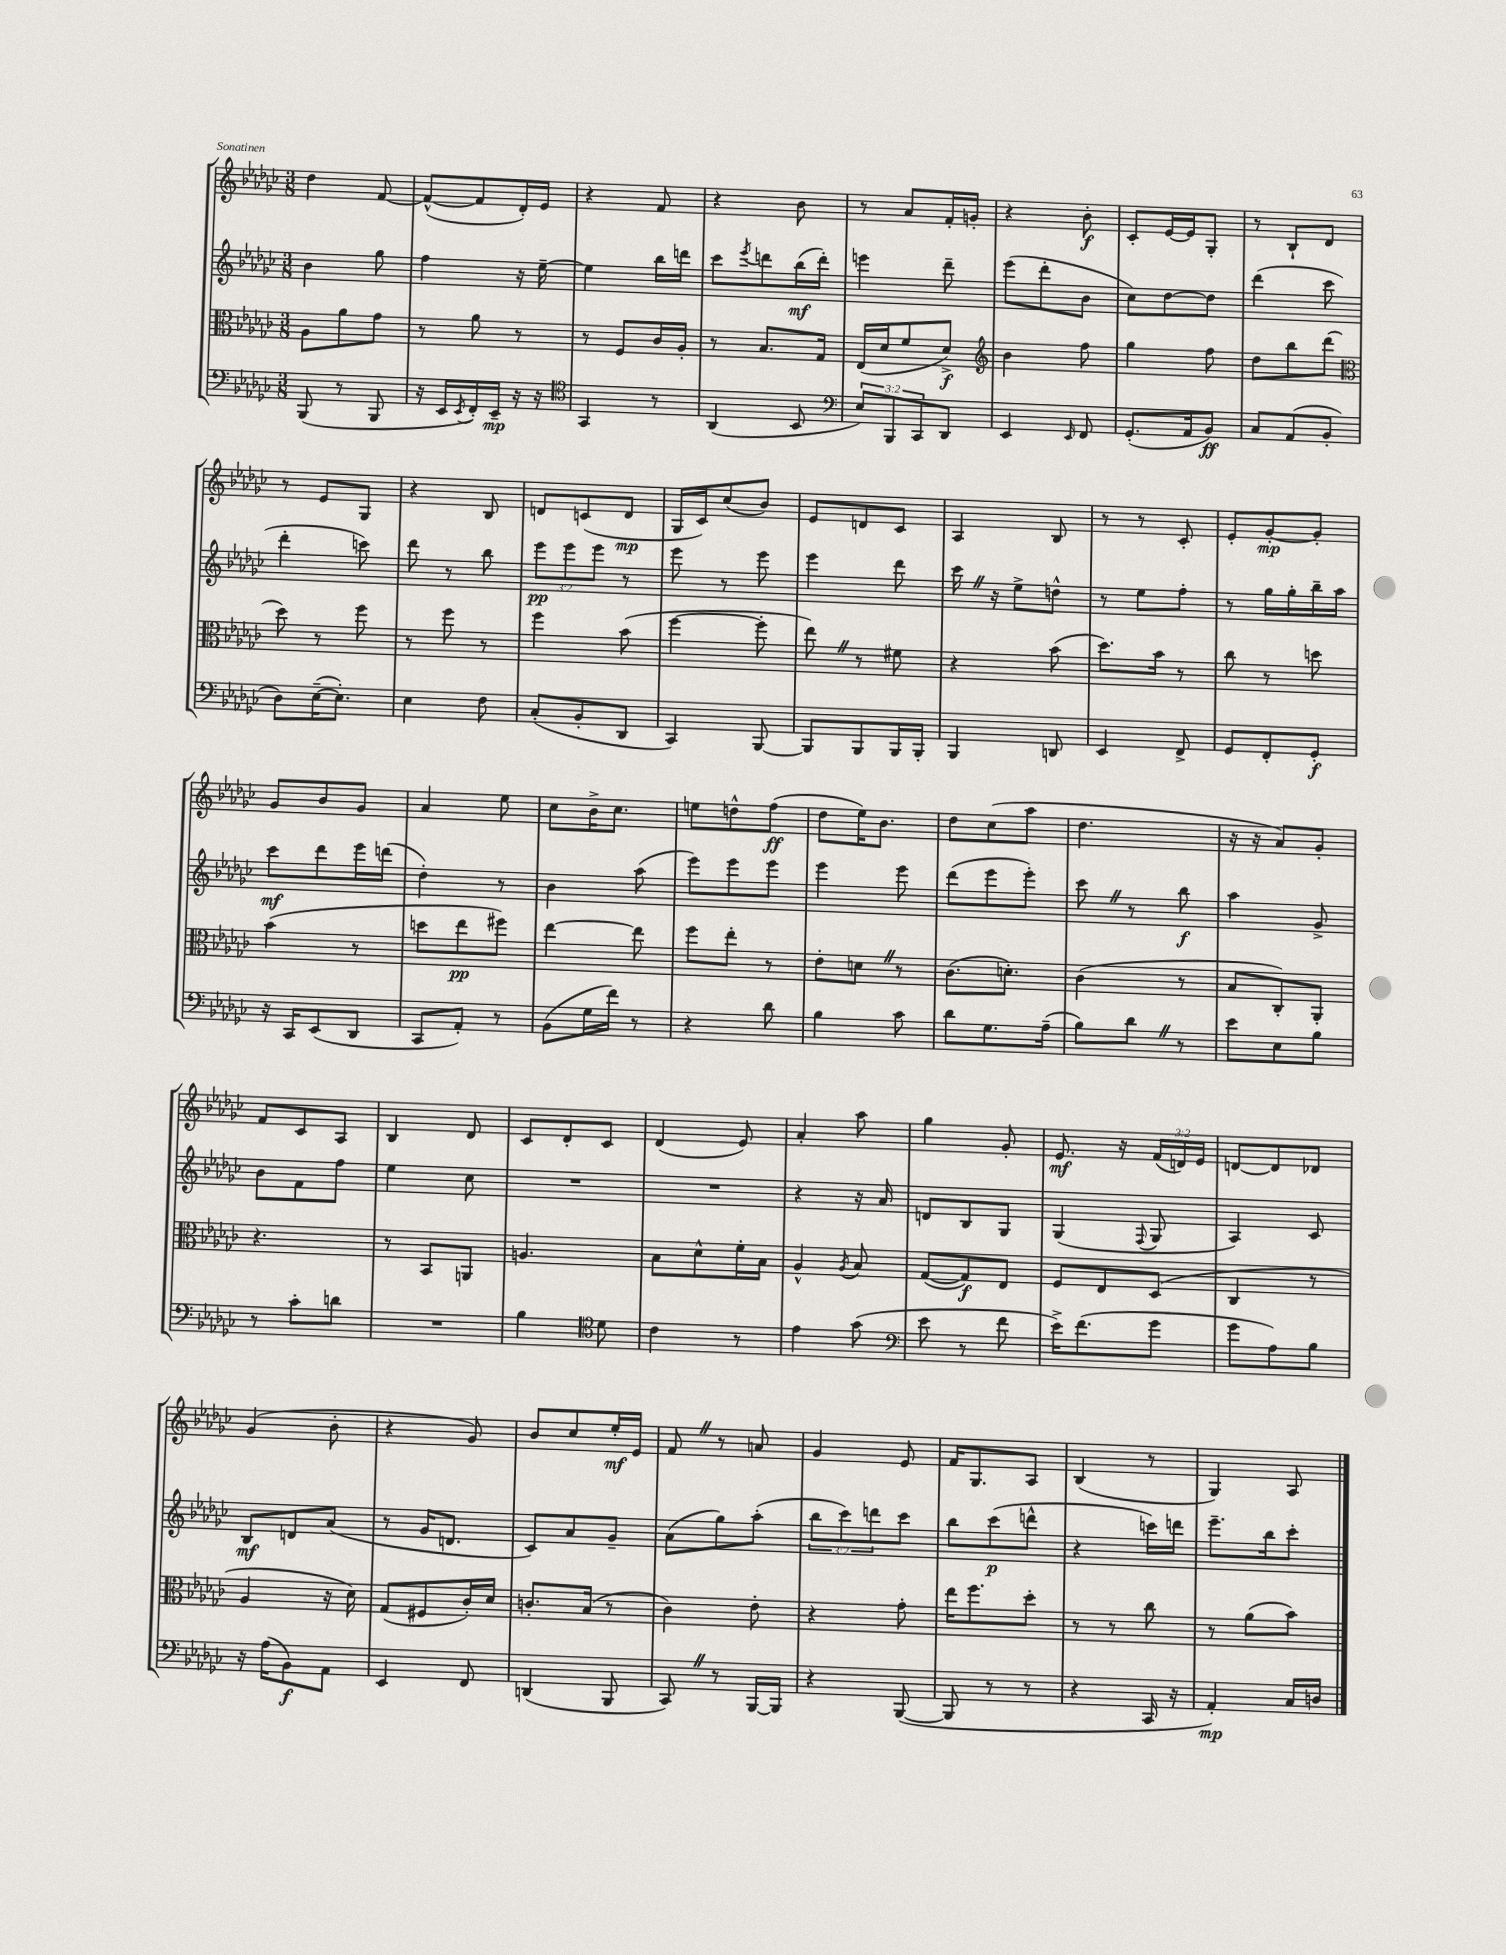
<<
\new StaffGroup <<
\new Staff = "s0" {
    \clef treble \key ges \major \numericTimeSignature \time 3/8 \override Staff.TupletNumber.text = #tuplet-number::calc-fraction-text
    des''4 f'8~ |
    f'8~-^( f'8 des'16-.) ees'16 |
    r4 f'8 |
    r4 bes'8 |
    r8 aes'8 f'16-. g'16-. |
    r4 bes'8-.\f |
    ces'8-. ees'16~ ees'16 ges8-. |
    r8 bes8-! des'8 |
    r8 ees'8 ges8 |
    r4 bes8 |
    d'8 c'8( d'8\mp |
    ges16 ces'16) ces''8( bes'8) |
    ees'8 d'8 ces'8 |
    aes4 bes8 |
    r8 r8 ces'8-. |
    ees'8-. ges'8~-.\mp ges'8-. |
    ges'8 bes'8 ges'8 |
    aes'4 ees''8 |
    ces''8 bes'16-> ces''8. |
    e''8 d''8-^ f''8\ff( |
    des''8 ees''16) bes'8. |
    des''8 ces''8( aes''8 |
    des''4. |
    r16 r16 aes'8) ges'8-. |
    f'8 ces'8 aes8 |
    bes4 des'8 |
    ces'8 des'8-. ces'8 |
    des'4( ees'8) |
    aes'4-. aes''8 |
    ges''4 ges'8-. |
    ees'8.\mf r16 \tuplet 3/2 { f'16( d'16) ees'16 } |
    d'8~ d'8 des'8 |
    ges'4( bes'8-. |
    r4 ges'8) |
    bes'8 ces''8 ees''16-.\mf ees'16 |
    f'8 \once \override BreathingSign.text = \markup { \musicglyph "scripts.caesura.straight" } \breathe r8 a'8 |
    ges'4 ees'8 |
    f'16 ges8. aes8 |
    bes4( r8 |
    ges4) aes8 \bar "|." |
}
\new Staff = "s1" {
    \clef treble \key ges \major \numericTimeSignature \time 3/8 \override Staff.TupletNumber.text = #tuplet-number::calc-fraction-text
    bes'4 ges''8 |
    f''4 r16 ees''16~-- |
    ees''4 bes''16 d'''16 |
    ces'''8 \acciaccatura { ees'''8 } d'''8 bes''16\mf( d'''16-.) |
    e'''4 des'''8-- |
    ees'''8( des'''8-. bes'8 |
    ces''8) des''8~ des''8 |
    des'''4( ces'''8 |
    des'''4-. c'''8) |
    des'''8 r8 bes''8 |
    \tuplet 3/2 { ees'''8\pp ees'''8 ees'''8 } r8 |
    ees'''8 r8 ees'''8 |
    ees'''4 des'''8 |
    ces'''16 \once \override BreathingSign.text = \markup { \musicglyph "scripts.caesura.straight" } \breathe r16 ees''8-> d''8-^ |
    r8 ees''8 f''8-. |
    r8 ges''16 ges''16-. bes''16-- aes''16 |
    ces'''8\mf des'''8 ees'''16 d'''16( |
    des''4-.) r8 |
    bes'4 aes''8( |
    ees'''8) ees'''8 ees'''8 |
    ees'''4 ees'''8 |
    des'''8( ees'''8 ees'''8-.) |
    ces'''8 \once \override BreathingSign.text = \markup { \musicglyph "scripts.caesura.straight" } \breathe r8 bes''8\f |
    aes''4 ges'8-> |
    bes'8 f'8 f''8 |
    ees''4 ces''8 |
    R4. |
    R4. |
    r4 r16 aes'16 |
    d'8 bes8 ges8 |
    ges4( \appoggiatura { f8 } ges8 |
    aes4) ces'8 |
    bes8\mf d'8 aes'8( |
    r8 ges'16 d'8. |
    ces'8) aes'8 ges'8-- |
    aes'8( ges''8) aes''8-.( |
    \tuplet 3/2 { bes''8 ces'''8) d'''8 } ces'''8 |
    bes''8 ces'''8\p( d'''8-^ |
    r4 c'''16) d'''16 |
    ees'''8.-- bes''16 ces'''8-. \bar "|." |
}
\new Staff = "s2" {
    \clef alto \key ges \major \numericTimeSignature \time 3/8
    aes8 aes'8 ges'8 |
    r8 aes'8 r8 |
    r8 f8 ces'16 aes16-. |
    r8 bes8. ges16 |
    ees16( des'16 f'8 des'8->\f) |
    \clef treble bes'4 f''8 |
    ges''4 f''8 |
    des''8 bes''8 des'''8( |
    \clef alto des''8) r8 f''8 |
    r8 f''8 r8 |
    f''4 bes'8( |
    f''4~ f''8-. |
    ees''8) \once \override BreathingSign.text = \markup { \musicglyph "scripts.caesura.straight" } \breathe r8 fis'8 |
    r4 bes'8( |
    des''8.) bes'16 r8 |
    ces''8 r8 d''8 |
    bes'4( r8 |
    d''8 ees''8\pp fis''8) |
    ees''4~ ees''8 |
    f''8 ees''8-. r8 |
    ees'8-. d'8 \once \override BreathingSign.text = \markup { \musicglyph "scripts.caesura.straight" } \breathe r8 |
    ces'8.( d'8.-.) |
    ces'4( r8 |
    bes8 ces8-.) aes,8-. |
    r4. |
    r8 bes,8 a,8 |
    a4. |
    bes8 des'8-^ f'16-. bes16 |
    aes4-^ \acciaccatura { aes8 } bes8 |
    ges8~( ges8\f) ees8 |
    f8 ees8 des8( |
    ces4 r8 |
    aes4 r16 des'16) |
    ges8( fis8 ces'16-.) des'16 |
    c'8.-. bes16( r8 |
    ces'4) ees'8-. |
    r4 ges'8-. |
    ees''16 f''8. des''8-. |
    r8 r8 ces''8 |
    r8 aes'8( bes'8) \bar "|." |
}
\new Staff = "s3" {
    \clef bass \key ges \major \numericTimeSignature \time 3/8 \override Staff.TupletNumber.text = #tuplet-number::calc-fraction-text
    bes,,8( r8 bes,,8 |
    r16 ees,16 \acciaccatura { ees,8 } f,16-.) ees,16--\mp r16 r16 |
    \clef tenor ges,4 r8 |
    aes,4( bes,8 |
    \clef bass \tuplet 3/2 { ees8) bes,,8 ces,8 } des,8 |
    ees,4 \grace { ees,16 } f,8 |
    ges,8.-.( aes,16 bes,8\ff) |
    ces8 aes,8( bes,8-. |
    des8) ees16~--( ees8.-.) |
    ees4 f8 |
    ces8-.( bes,8-. des,8 |
    ces,4) bes,,8~ |
    bes,,8 bes,,8 bes,,16 bes,,16-. |
    bes,,4 d,8 |
    ees,4 f,8-> |
    ges,8 f,8-. ges,8-.\f |
    r16 ces,16 ees,8( des,8 |
    ces,8 aes,8-.) r8 |
    bes,8( ges16 f'16) r8 |
    r4 des'8 |
    bes4 ces'8 |
    des'8 ges8. aes16--( |
    bes8) des'8 \once \override BreathingSign.text = \markup { \musicglyph "scripts.caesura.straight" } \breathe r8 |
    ees'8 ees8 bes8 |
    r8 ces'8-. d'8 |
    R4. |
    bes4 \clef tenor des'8 |
    ces'4 r8 |
    ees'4 ges'8( |
    \clef bass ees'8 r8 f'8 |
    ees'16->) f'8.( ges'8 |
    ges'8 aes8) bes8 |
    r16 aes16( bes,8\f) aes,8 |
    ees,4 f,8 |
    d,4( bes,,8 |
    ces,8) \once \override BreathingSign.text = \markup { \musicglyph "scripts.caesura.straight" } \breathe r8 bes,,16~ bes,,16 |
    r4 bes,,8~( |
    bes,,8 r8 r8 |
    r4 ces,16 r16 |
    aes,4-.\mp) ces16 d16 \bar "|." |
}
>>
>>
\layout { \context { \Score \remove "Bar_number_engraver" } }
